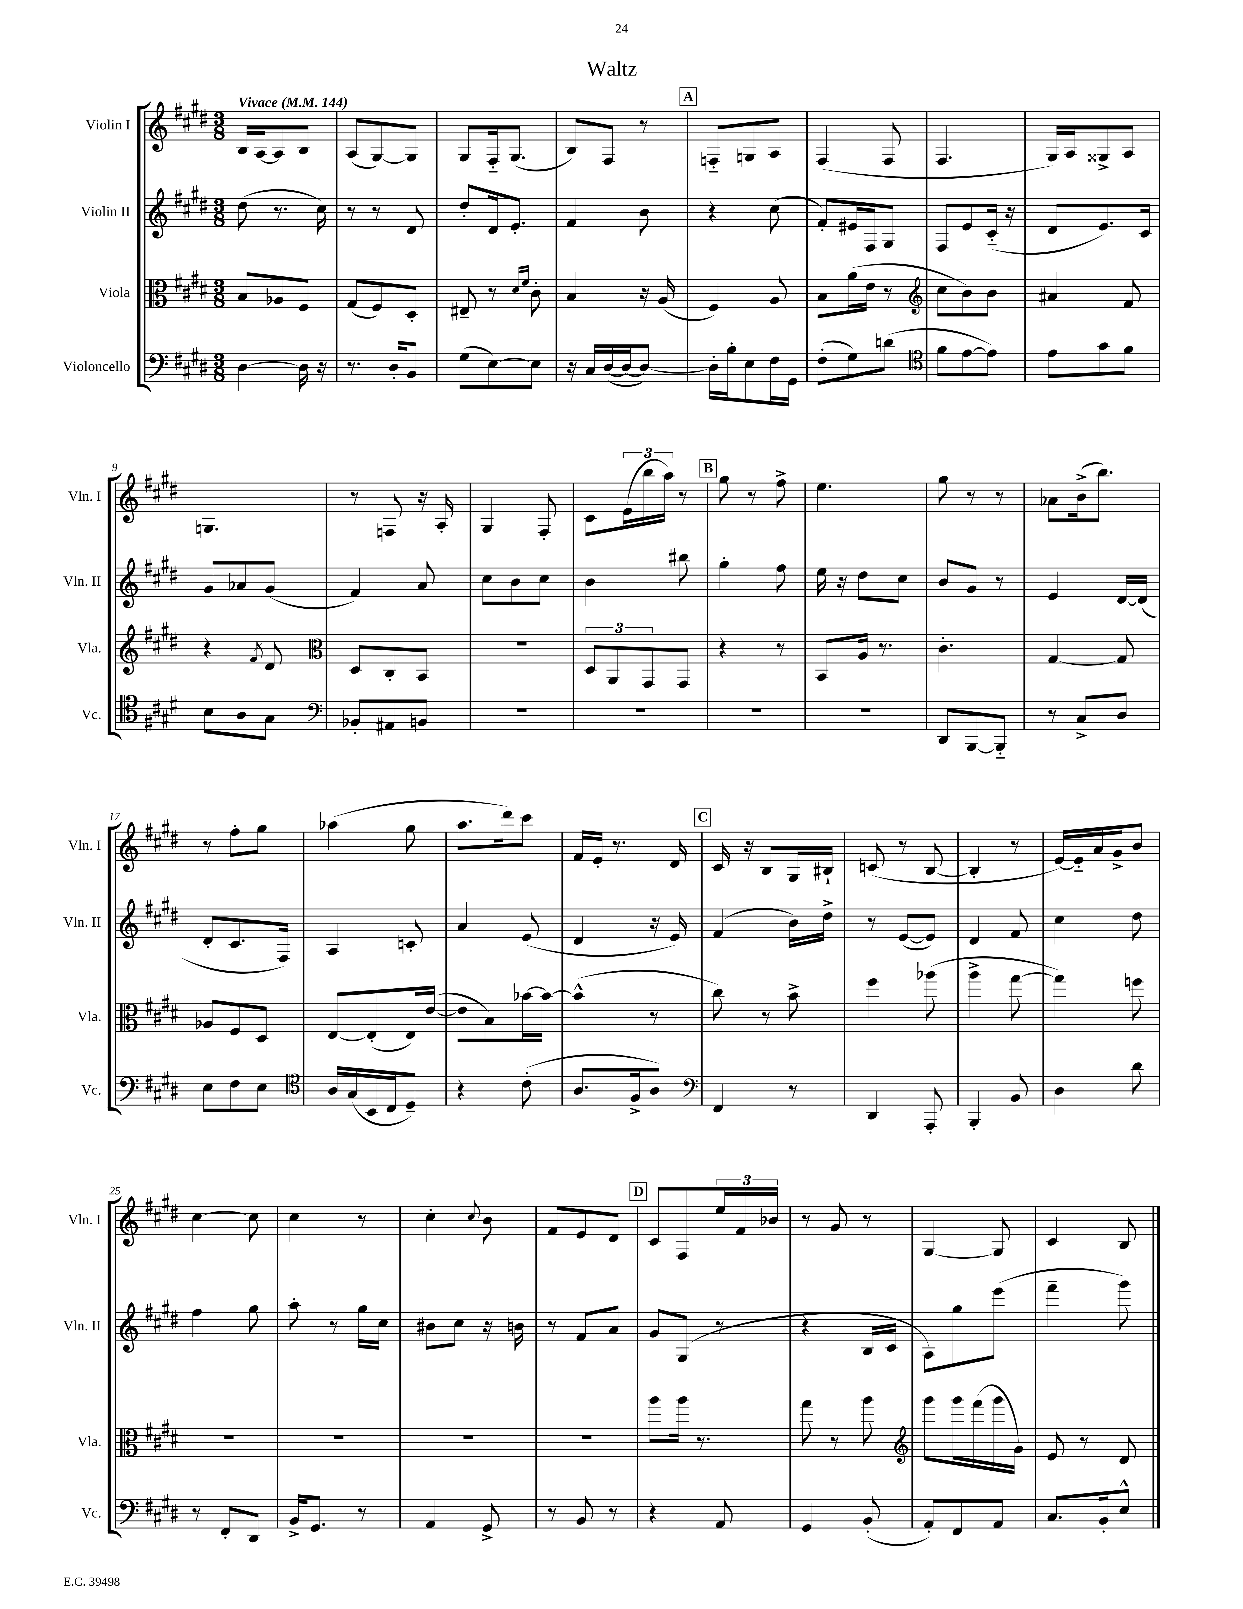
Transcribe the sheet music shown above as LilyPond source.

\header { title = "Waltz" }
<<
\new StaffGroup <<
\new Staff = "s0" \with { instrumentName = "Violin I" shortInstrumentName = "Vln. I" } {
    \clef treble \key e \major \numericTimeSignature \time 3/8 \tempo "Vivace" 4 = 144
    b16 a16~ a8 b8 |
    a8( gis8~) gis8 |
    gis8 fis16-_ gis8.( |
    b8) fis8 r8 |
    \mark \markup { \box "A" } f8-_ g8 a8 |
    fis4( fis8 |
    fis4. |
    gis16) a16 gisis8-> a8 |
    g4. |
    r8 f8 r16 a16-. |
    gis4 fis8-. |
    cis'8 \tuplet 3/2 { e'16( b''16 a''16) } r8 |
    \mark \markup { \box "B" } gis''8 r8 fis''8-> |
    e''4. |
    gis''8 r8 r8 |
    aes'8 b'16->( b''8.) |
    r8 fis''8-. gis''8 |
    aes''4( gis''8 |
    a''8. dis'''16) cis'''8 |
    fis'16 e'16-. r8. dis'16 |
    \mark \markup { \box "C" } cis'16 r16 b8 gis16 bis16-! |
    c'8( r8 b8~ |
    b4-. r8 |
    e'16~) e'16-_ a'16 gis'16-> b'8 |
    cis''4~ cis''8 |
    cis''4 r8 |
    cis''4-. \appoggiatura { cis''8 } b'8 |
    fis'8 e'8 dis'8 |
    \mark \markup { \box "D" } cis'8 fis8 \tuplet 3/2 { e''16 fis'16 bes'16 } |
    r8 gis'8 r8 |
    gis4~ gis8 |
    cis'4 b8 \bar "|." |
}
\new Staff = "s1" \with { instrumentName = "Violin II" shortInstrumentName = "Vln. II" } {
    \clef treble \key e \major \numericTimeSignature \time 3/8
    dis''8( r8. cis''16) |
    r8 r8 dis'8 |
    dis''8-. dis'16 e'8.-. |
    fis'4 b'8 |
    \mark \markup { \box "A" } r4 cis''8( |
    fis'8-.) eis'16 fis16 gis8 |
    fis8 e'8 cis'16-_( r16 |
    dis'8 e'8.) cis'16 |
    gis'8 aes'8 gis'8( |
    fis'4) a'8 |
    cis''8 b'8 cis''8 |
    b'4 bis''8 |
    \mark \markup { \box "B" } gis''4-. fis''8 |
    e''16 r16 dis''8 cis''8 |
    b'8 gis'8 r8 |
    e'4 dis'16~ dis'16( |
    dis'8-. cis'8. fis16) |
    a4 c'8-. |
    a'4 e'8( |
    dis'4 r16 e'16) |
    \mark \markup { \box "C" } fis'4( b'16) dis''16-> |
    r8 e'8~( e'8) |
    dis'4 fis'8 |
    cis''4 dis''8 |
    fis''4 gis''8 |
    a''8-. r8 gis''16 cis''16 |
    bis'8 cis''8 r16 b'16 |
    r8 fis'8 a'8 |
    \mark \markup { \box "D" } gis'8 gis8( r8 |
    r4 b16 cis'16 |
    a8) gis''8 e'''8( |
    fis'''4-- gis'''8) \bar "|." |
}
\new Staff = "s2" \with { instrumentName = "Viola" shortInstrumentName = "Vla." } {
    \clef alto \key e \major \numericTimeSignature \time 3/8
    b8 aes8 fis8 |
    gis8( fis8) dis8-. |
    eis8-- r8 \grace { dis'16 fis'16 } cis'8-. |
    b4 r16 a16( |
    \mark \markup { \box "A" } fis4) a8 |
    b8 a'16( e'16 r8 |
    \clef treble cis''8 b'8) b'8 |
    ais'4 fis'8 |
    r4 \acciaccatura { fis'8 } dis'8 |
    \clef alto dis8 cis8-. b,8 |
    R4. |
    \tuplet 3/2 { dis8 a,8 gis,8 } gis,8 |
    \mark \markup { \box "B" } r4 r8 |
    b,8 a16 r8. |
    cis'4.-. |
    gis4~ gis8 |
    aes8 fis8 dis8 |
    e8~ e8-.( e16) e'16~( |
    e'8 b8) bes'16~ bes'16~ |
    bes'4-^( r8 |
    \mark \markup { \box "C" } cis''8) r8 b'8-> |
    fis''4 aes''8( |
    a''4-> gis''8~ |
    gis''4) f''8 |
    R4. |
    R4. |
    R4. |
    R4. |
    \mark \markup { \box "D" } a''8 a''16 r8. |
    gis''8 r8 a''8 |
    \clef treble gis'''8 gis'''16 fis'''16( gis'''16 gis'16) |
    e'8 r8 dis'8 \bar "|." |
}
\new Staff = "s3" \with { instrumentName = "Violoncello" shortInstrumentName = "Vc." } {
    \clef bass \key e \major \numericTimeSignature \time 3/8
    dis4~ dis16 r16 |
    r8. dis16-. b,8 |
    gis8( e8~) e8 |
    r16 cis16 dis16~( dis16~ dis8~) |
    \mark \markup { \box "A" } dis16-. b16-. e8 fis16 gis,16 |
    fis8-.( gis8) d'8( |
    \clef tenor fis'8 e'8~ e'8) |
    e'8 gis'8 fis'8 |
    b8 a8 gis8 |
    \clef bass bes,8-. ais,8 b,8 |
    R4. |
    R4. |
    \mark \markup { \box "B" } R4. |
    R4. |
    dis,8 b,,8~ b,,8-_ |
    r8 cis8-> dis8 |
    e8 fis8 e8 |
    \clef tenor a16 gis16( b,16 cis16 dis8--) |
    r4 cis'8-.( |
    a8. fis16-> a8) |
    \mark \markup { \box "C" } \clef bass fis,4 r8 |
    dis,4 a,,8-. |
    b,,4-. b,8 |
    dis4 dis'8 |
    r8 fis,8-. dis,8 |
    b,16-> gis,8. r8 |
    a,4 gis,8-> |
    r8 b,8 r8 |
    \mark \markup { \box "D" } r4 a,8 |
    gis,4 b,8-.( |
    a,8-.) fis,8 a,8 |
    cis8. b,16-. e8-^ \bar "|." |
}
>>
>>
